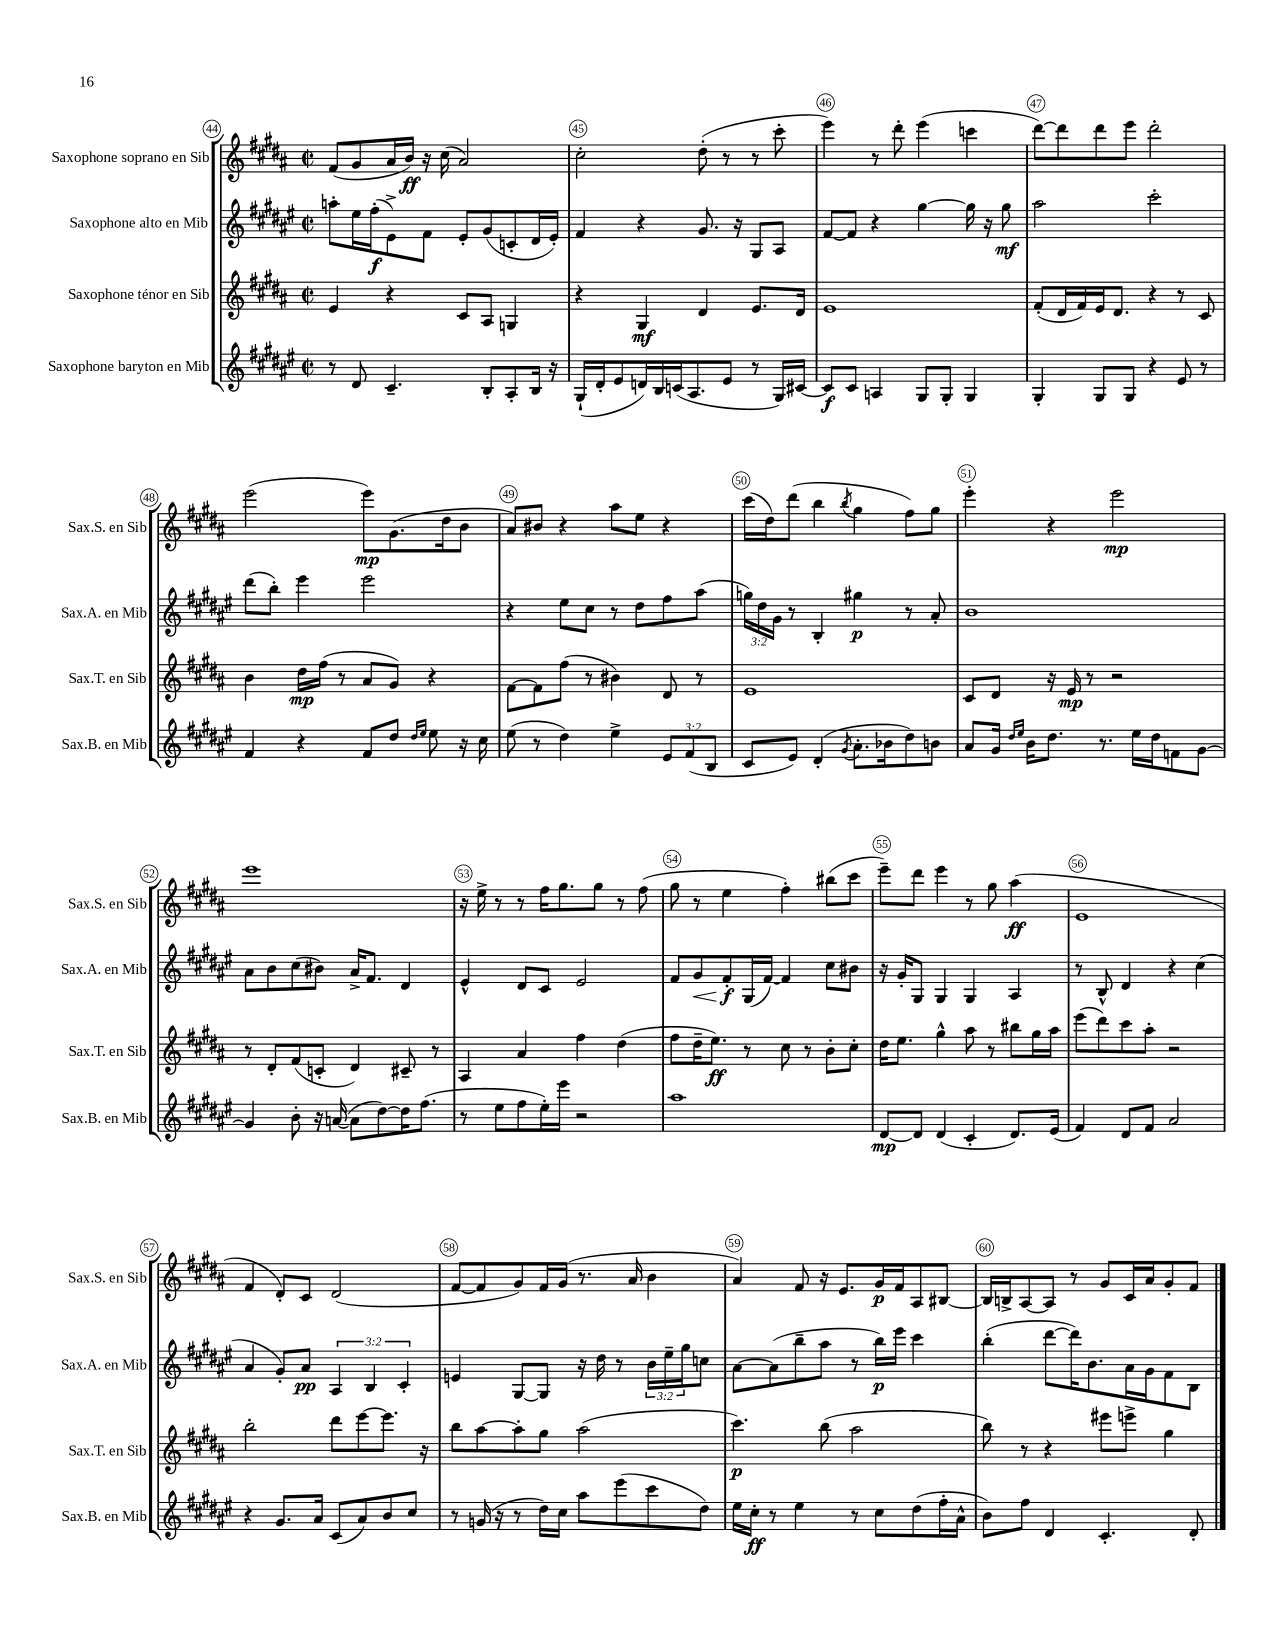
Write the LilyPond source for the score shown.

<<
\new StaffGroup <<
\new Staff = "s0" \with { instrumentName = "Saxophone soprano en Sib" shortInstrumentName = "Sax.S. en Sib" } {
    \clef treble \key b \major \defaultTimeSignature \time 2/2
    fis'8( gis'8 ais'16 b'16\ff) r16 cis''16( ais'2) |
    cis''2-. dis''8-.( r8 r8 cis'''8-. |
    e'''4) r8 dis'''8-. e'''4( c'''4 |
    dis'''8~) dis'''8 dis'''8 e'''8 dis'''2-. |
    e'''2( e'''8\mp) gis'8.( dis''16 b'8 |
    ais'8) bis'8 r4 ais''8 e''8 r4 |
    cis'''16( dis''16) dis'''8( b''4 \acciaccatura { b''8 } gis''4 fis''8) gis''8 |
    e'''4-. r4 e'''2\mp |
    e'''1 |
    r16 e''16-> r8 r8 fis''16 gis''8. gis''8 r8 fis''8( |
    gis''8 r8 e''4 fis''4-.) bis''8( cis'''8 |
    e'''8--) dis'''8 e'''4 r8 gis''8 ais''4\ff( |
    e'1 |
    fis'4 dis'8-.) cis'8 dis'2( |
    fis'8~ fis'8 gis'8) fis'16 gis'16( r8. ais'16 b'4 |
    ais'4) fis'8 r16 e'8. gis'16\p fis'16 ais8 bis8~ |
    bis16 b16-> ais8~ ais8 r8 gis'8 cis'16 ais'16 gis'8-. fis'8 \bar "|." |
}
\new Staff = "s1" \with { instrumentName = "Saxophone alto en Mib" shortInstrumentName = "Sax.A. en Mib" } {
    \clef treble \key fis \major \defaultTimeSignature \time 2/2 \override Staff.TupletNumber.text = #tuplet-number::calc-fraction-text
    a''8-. eis''16 fis''16-.\f( eis'8->) fis'8 eis'8-. gis'8( c'8-. dis'16 eis'16-.) |
    fis'4 r4 gis'8. r16 gis8 ais8 |
    fis'8~ fis'8 r4 gis''4~ gis''16 r16 gis''8\mf |
    ais''2 cis'''2-. |
    dis'''8( b''8-.) eis'''4 eis'''2 |
    r4 eis''8 cis''8 r8 dis''8 fis''8 ais''8( |
    \tuplet 3/2 { g''16) dis''16 gis'16 } r8 b4-. gis''4\p r8 ais'8-. |
    b'1 |
    ais'8 b'8 cis''8( bis'8) ais'16-> fis'8. dis'4 |
    eis'4-^ dis'8 cis'8 eis'2 |
    fis'8 gis'8\< fis'8-.\f\! gis16( fis'16~) fis'4 cis''8 bis'8 |
    r16 gis'16-. gis8 gis4 gis4 ais4 |
    r8 b8-^ dis'4 r4 cis''4( |
    ais'4 gis'8-.) ais'8\pp \tuplet 3/2 { ais4 b4 cis'4-. } |
    e'4 gis8~ gis8 r16 dis''16 r8 \tuplet 3/2 { b'16 eis''16-- gis''16 } c''8 |
    ais'8~ ais'8( b''8-- ais''8 r8 b''16\p) eis'''16 cis'''4 |
    b''4-.( dis'''8~ dis'''16) b'8. ais'16 gis'16 fis'8 b8 \bar "|." |
}
\new Staff = "s2" \with { instrumentName = "Saxophone ténor en Sib" shortInstrumentName = "Sax.T. en Sib" } {
    \clef treble \key b \major \defaultTimeSignature \time 2/2
    e'4 r4 cis'8 ais8 g4 |
    r4 gis4\mf dis'4 e'8. dis'16 |
    e'1 |
    fis'8-.( dis'16 fis'16) e'16 dis'8. r4 r8 cis'8 |
    b'4 dis''16\mp fis''16( r8 ais'8 gis'8) r4 |
    fis'8~ fis'8 fis''8( r8 bis'4) dis'8 r8 |
    e'1 |
    cis'8 dis'8 r16 e'16\mp r8 r2 |
    r8 dis'8-. fis'8( c'8-. dis'4) cis'8-- r8 |
    ais4 ais'4 fis''4 dis''4( |
    fis''8 dis''16-- e''8.\ff) r8 cis''8 r8 b'8-. cis''8-. |
    dis''16 e''8. gis''4-^ ais''8 r8 bis''8 gis''16 ais''16 |
    e'''8( dis'''8) cis'''8 ais''8-. r2 |
    b''2-. dis'''8 e'''8~ e'''8. r16 |
    b''8 ais''8~ ais''8-. gis''8 ais''2( |
    cis'''4.\p) b''8( ais''2 |
    b''8) r8 r4 eis'''8 e'''8-> gis''4 \bar "|." |
}
\new Staff = "s3" \with { instrumentName = "Saxophone baryton en Mib" shortInstrumentName = "Sax.B. en Mib" } {
    \clef treble \key fis \major \defaultTimeSignature \time 2/2 \override Staff.TupletNumber.text = #tuplet-number::calc-fraction-text
    r8 dis'8 cis'4.-- b8-. ais8-. b16 r16 |
    gis16-!( dis'16-. eis'8 d'16) b16 c'16( ais8. eis'8 r8 gis16) cis'16~ |
    cis'8\f cis'8 a4 gis8 gis8-. gis4 |
    gis4-. gis8 gis8 r4 eis'8 r8 |
    fis'4 r4 fis'8 dis''8 \grace { dis''16 eis''16 } eis''8 r16 cis''16 |
    eis''8( r8 dis''4) eis''4-> \tuplet 3/2 { eis'8 fis'8( b8 } |
    cis'8 eis'8) dis'4-.( \acciaccatura { gis'8 } ais'8.-. bes'16 dis''8) b'8 |
    ais'8 gis'16 \grace { dis''16 eis''16 } b'16 dis''8. r8. eis''16 dis''16 f'8 gis'8~ |
    gis'4 b'8-. r16 a'16~( a'8 dis''8~) dis''16 fis''8.( |
    r8 eis''8 fis''8 eis''16-.) eis'''16 r2 |
    ais''1 |
    dis'8~\mp dis'8 dis'4( cis'4-. dis'8.) eis'16( |
    fis'4) dis'8 fis'8 ais'2 |
    r4 gis'8. ais'16 cis'8( ais'8) b'8 cis''8 |
    r8 g'16( r16 r8 dis''16) cis''16 ais''8 eis'''8( cis'''8 dis''8) |
    eis''16 cis''16-.\ff r8 eis''4 r8 cis''8 dis''8( fis''16-. ais'16-^ |
    b'8) fis''8 dis'4 cis'4.-. dis'8-. \bar "|." |
}
>>
>>
\layout { \context { \Score currentBarNumber = #44 \override BarNumber.break-visibility = ##(#f #t #t) barNumberVisibility = #all-bar-numbers-visible \override BarNumber.stencil = #(make-stencil-circler 0.1 0.3 ly:text-interface::print) } }
